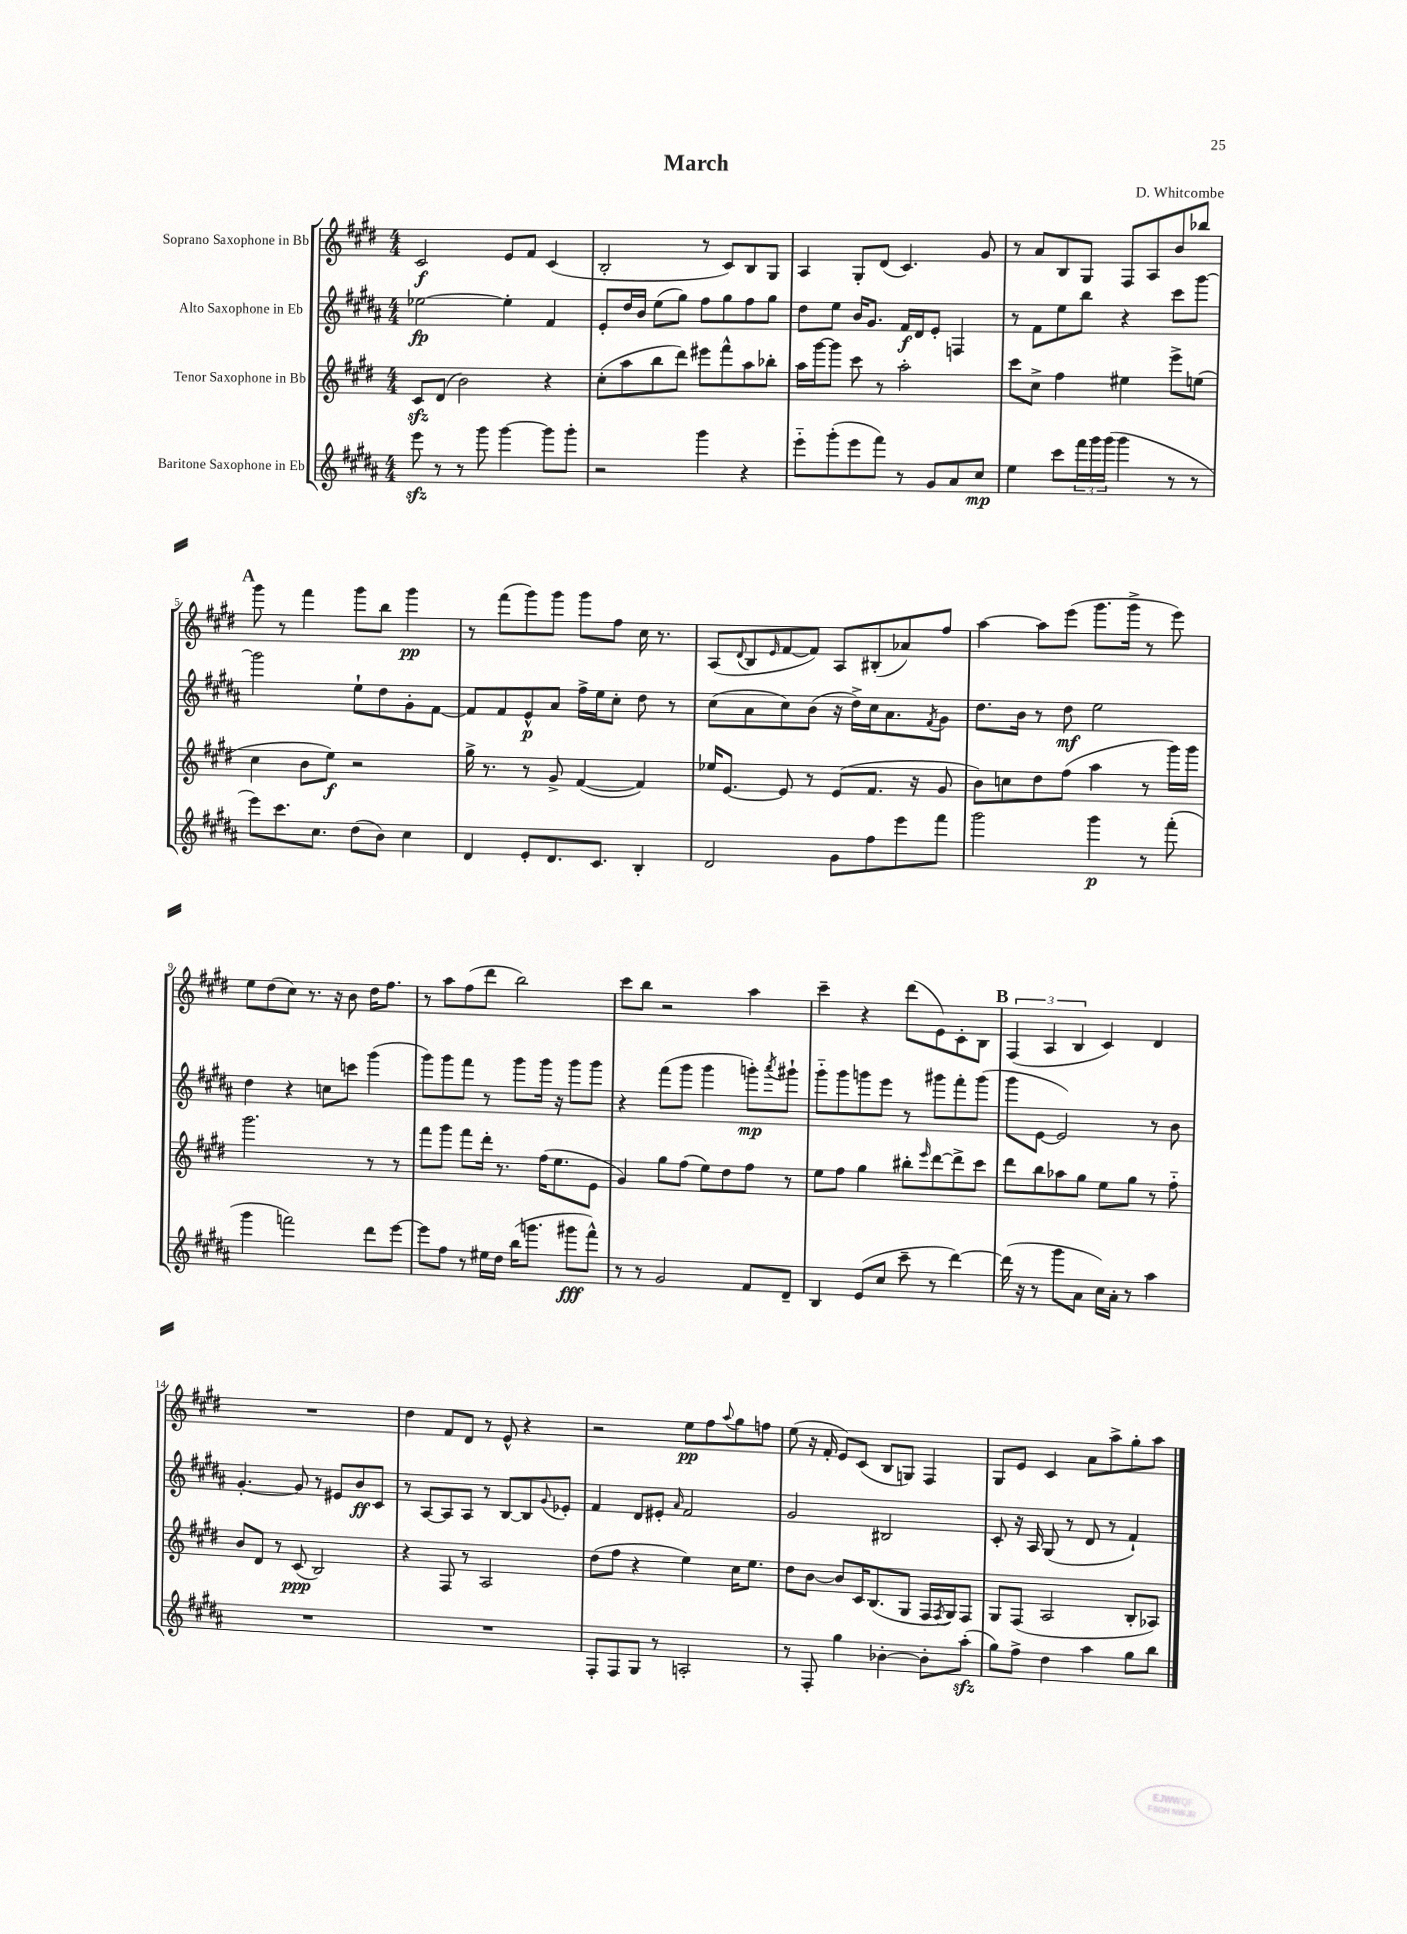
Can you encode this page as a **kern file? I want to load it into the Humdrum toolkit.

**kern	**kern	**kern	**kern
*staff4	*staff3	*staff2	*staff1
*clefG2	*clefG2	*clefG2	*clefG2
*k[f#c#g#d#a#]	*k[f#c#g#d#]	*k[f#c#g#d#a#]	*k[f#c#g#d#]
*M4/4	*M4/4	*M4/4	*M4/4
8eee\	8c#/L	[2ee-\	2c#/
8r	(8d#/J	.	.
8r	2b\)	.	.
8ggg#\	.	.	.
[4ggg#\	.	4ee-'\]	8e/L
.	.	.	8f#/J
8ggg#\]L	4r	4f#/	(4c#/
8ggg#'\J	.	.	.
=	=	=	=
2r	(8cc#'\L	8e'/L	2B'/
.	8aa\	16dd#/L	.
.	.	16b/JJ	.
.	8bb\	(8ee\L	.
.	8ddd#\J)	8gg#\J)	.
4ggg#\	8eee#\L	8ff#\L	8r
.	8fff#^^\	8gg#\	8c#/L)
4r	8aa\	8ff#\	8B/
.	8bb-'\J	8gg#\J	8G#/J
=	=	=	=
8eee'~\L	16aa\LL	8dd#\L	4A/
.	[16ggg#\J	.	.
(8ggg#'\	8ggg#\]J	8ee\J	.
8eee\	8ccc#\	16b/LK	8G#'/L
.	.	8.g#/J	.
8fff#\J)	8r	.	(8d#/J
8r	2aa'\	16f#/LL	4.c#/)
.	.	16d#/J	.
8g#/L	.	8e'/J	.
8a#/	.	4F/	.
8cc#/J	.	.	8g#/
=	=	=	=
4ee\	8ccc#\L	8r	8r
.	8cc#^\J	8f#\L	8a/L
8ccc#\L	4ff#\	8ee\	8B/
24fff#\L	.	8bb\J	8G#/J
24ggg#\	.	.	.
(24ggg#\JJ	.	.	.
4ggg#\	4ee#\	4r	8F#/L
.	.	.	8A/
8r	8eee^\L	8ccc#\L	8b/
8r	(8ee\J	[8ggg#\J	8bb-/J
=	=	=	=
8eee\L)	4cc#\	2ggg#\]	8ggg#\
8.ccc#\	.	.	8r
.	8b\L	.	4fff#\
8.cc#\J	.	.	.
.	8ee\J)	.	.
(8dd#\L	2r	8ee`\L	8ggg#\L
8b\J)	.	8dd#\	8bb\J
4cc#\	.	8g#'\	4ggg#\
.	.	[8f#\J	.
=	=	=	=
4d#/	16gg#^\	8f#/]L	8r
.	8.r	.	.
.	.	8f#/	(8fff#\L
8e'/L	8r	8e^^/	8ggg#\)
8.d#/	8g#^/	8a#/J	8ggg#\J
.	([4f#/	16ff#^\LL	8ggg#\L
8.c#/J	.	16ee\J	.
.	.	8cc#'\J	8ff#\J
4B'/	4f#/])	8dd#\	16cc#\
.	.	.	8.r
.	.	8r	.
=	=	=	=
2d#/	16ee-/LK	(8cc#\L	(8A/L
.	[8.e/J	.	.
.	.	.	8qqd#/
.	.	8a#\	8B/
.	.	.	16qqe/
.	8e/]	8cc#\)	[8f#/
.	8r	(8b\J	8f#/]J)
8g#\L	(8e/L	16r	8A/L
.	.	16dd#^\LL)	.
8ff#\	8.f#/J	16cc#\J	(8B#'/
.	.	8.a#\	.
8eee\	.	.	8a-/)
.	16r	.	.
.	.	8qf#/	.
8fff#\J	8g#/	8g#\J	8ff#/J
=	=	=	=
2ggg#\	8b\L)	8.dd#\L	[4aa\
.	8cc\	.	.
.	.	16b\Jk	.
.	8dd#\	8r	8aa\]L
.	(8ff#\J	8dd#\	(8eee\J
4ggg#\	4aa\	2ee\	8.ggg#\L
.	.	.	16ggg#^\Jk
8r	8r	.	8r
(8fff#'\	16ggg#\LL)	.	8eee\)
.	16ggg#\JJ	.	.
=	=	=	=
4ggg#\	2.ggg#\	4dd#\	8ee\L
.	.	.	(8dd#\
2fff\)	.	4r	8cc#\J)
.	.	.	8.r
.	.	8cc\L	.
.	.	.	16r
.	.	8ccc\J	8b\
8ddd#\L	8r	(4ggg#\	16dd#\LK
.	.	.	8.ff#\J
[8eee\J	8r	.	.
=	=	=	=
8eee\]L	8fff#\L	8ggg#\L)	8r
8ff#\J	8ggg#\J	8ggg#\	8aa\L
8r	8fff#\L	8fff#\J	(8ff#\
16ee#\LL	16ddd#'\Jk	8r	8ddd#\J
16dd#\JJ	8.r	.	.
(16bb\LK	.	8ggg#\L	2bb\)
8.ggg\J	.	.	.
.	(16ff#\LK	16ggg#\Jk	.
.	8.ee\	16r	.
8ggg#\L	.	8ggg#\L	.
8fff#^^\J)	8e\J	8ggg#\J	.
=	=	=	=
8r	4g#/)	4r	8ccc#\L
8r	.	.	8bb\J
2g#/	8gg#\L	(8fff#\L	2r
.	(8ff#\J	8ggg#\J	.
.	8ee\L)	4ggg#\	.
.	8dd#\	.	.
8f#/L	8ff#\J	8ggg'\L)	4aa\
.	.	8qaaa#/	.
8d#~/J	8r	8ggg#`\J	.
=	=	=	=
4B/	8ee\L	8ggg#'~\L	4ccc#~\
.	8ff#\J	8ggg#\	.
(8e/L	4gg#\	8ggg\	4r
8cc#/J	.	8eee\J	.
8ccc#~\	8bb#'\L	8r	(8ddd#\L
.	16qqeee/	.	.
8r	[8ddd#\	8ggg#\L	8e\)
[4ddd#\)	8ddd#^\]	8fff#'\	8c#'\
.	8ccc#\J	(8ggg#\J	8B\J
=	=	=	=
(16ddd#\]	8ddd#\L	8ggg#\L	(6F#/
16r	.	.	.
8r	8bb\	[8e\J	.
.	.	.	6A/
8ggg#\L	8aa-\	2e/])	.
.	.	.	6B/
8a#\J	8gg#\J	.	.
16cc#\LL)	8ee\L	.	4c#/)
16a#'\JJ	.	.	.
8r	8gg#\J	.	.
4aa#\	8r	8r	4d#/
.	8ff#'~\	8b\	.
=	=	=	=
1r	8b/L	[4.g#'/	1r
.	8d#/J	.	.
.	8r	.	.
.	(8c#/	8g#/]	.
.	2B/)	8r	.
.	.	8e#/L	.
.	.	8b/	.
.	.	8c#/J	.
=	=	=	=
1r	4r	8r	4dd#\
.	.	[8A#/L	.
.	8F#/	8A#/]	8f#/L
.	8r	8A#/J	8d#/J
.	2A/	8r	8r
.	.	[8B/L	8e^^/
.	.	8B/]	4r
.	.	8qqg#/	.
.	.	8e-'/J	.
=	=	=	=
8F#'/L	(8dd#\L	4f#/	2r
8F#/	8ff#\J	.	.
8G#/J	4r	8d#/L	.
8r	.	8e#'/J	.
.	.	16qqa#/	.
2A'/	4ee\)	2f#/	8ee\L
.	.	.	8ff#\
.	.	.	8qqaa/
.	16cc#\LK	.	8gg#\
.	8.ee\J	.	.
.	.	.	8ff\J
=	=	=	=
8r	8dd#\L	2g#/	(8ee\
8F#'/	[8b\J	.	16r
.	.	.	16f#'/
4gg#\	8b/]L	.	8e/L)
.	16c#/K	.	(8c#/J
.	(8.B/	.	.
[4b-'\	.	2B#/	8B/L
.	8G#/J	.	8G/J)
8b-'\]L	16F#/LL	.	4F#/
.	8qF#/	.	.
.	16G#/J)	.	.
(8aa#'\J	8F#/J	.	.
=	=	=	=
8gg#\L)	8G#/L	8c#'/	8G#/L
8ff#^\J	(8F#/J	16r	8e/J
.	.	16A#/	.
4dd#\	2A/	(8G#/	4c#/
.	.	8r	.
4aa#\	.	8d#/	8a\L
.	.	8r	8aa^\
8gg#\L	8B'/L	4f#`/)	8gg#'\
8bb\J	8A-/J)	.	8aa\J
==	==	==	==
*-	*-	*-	*-
